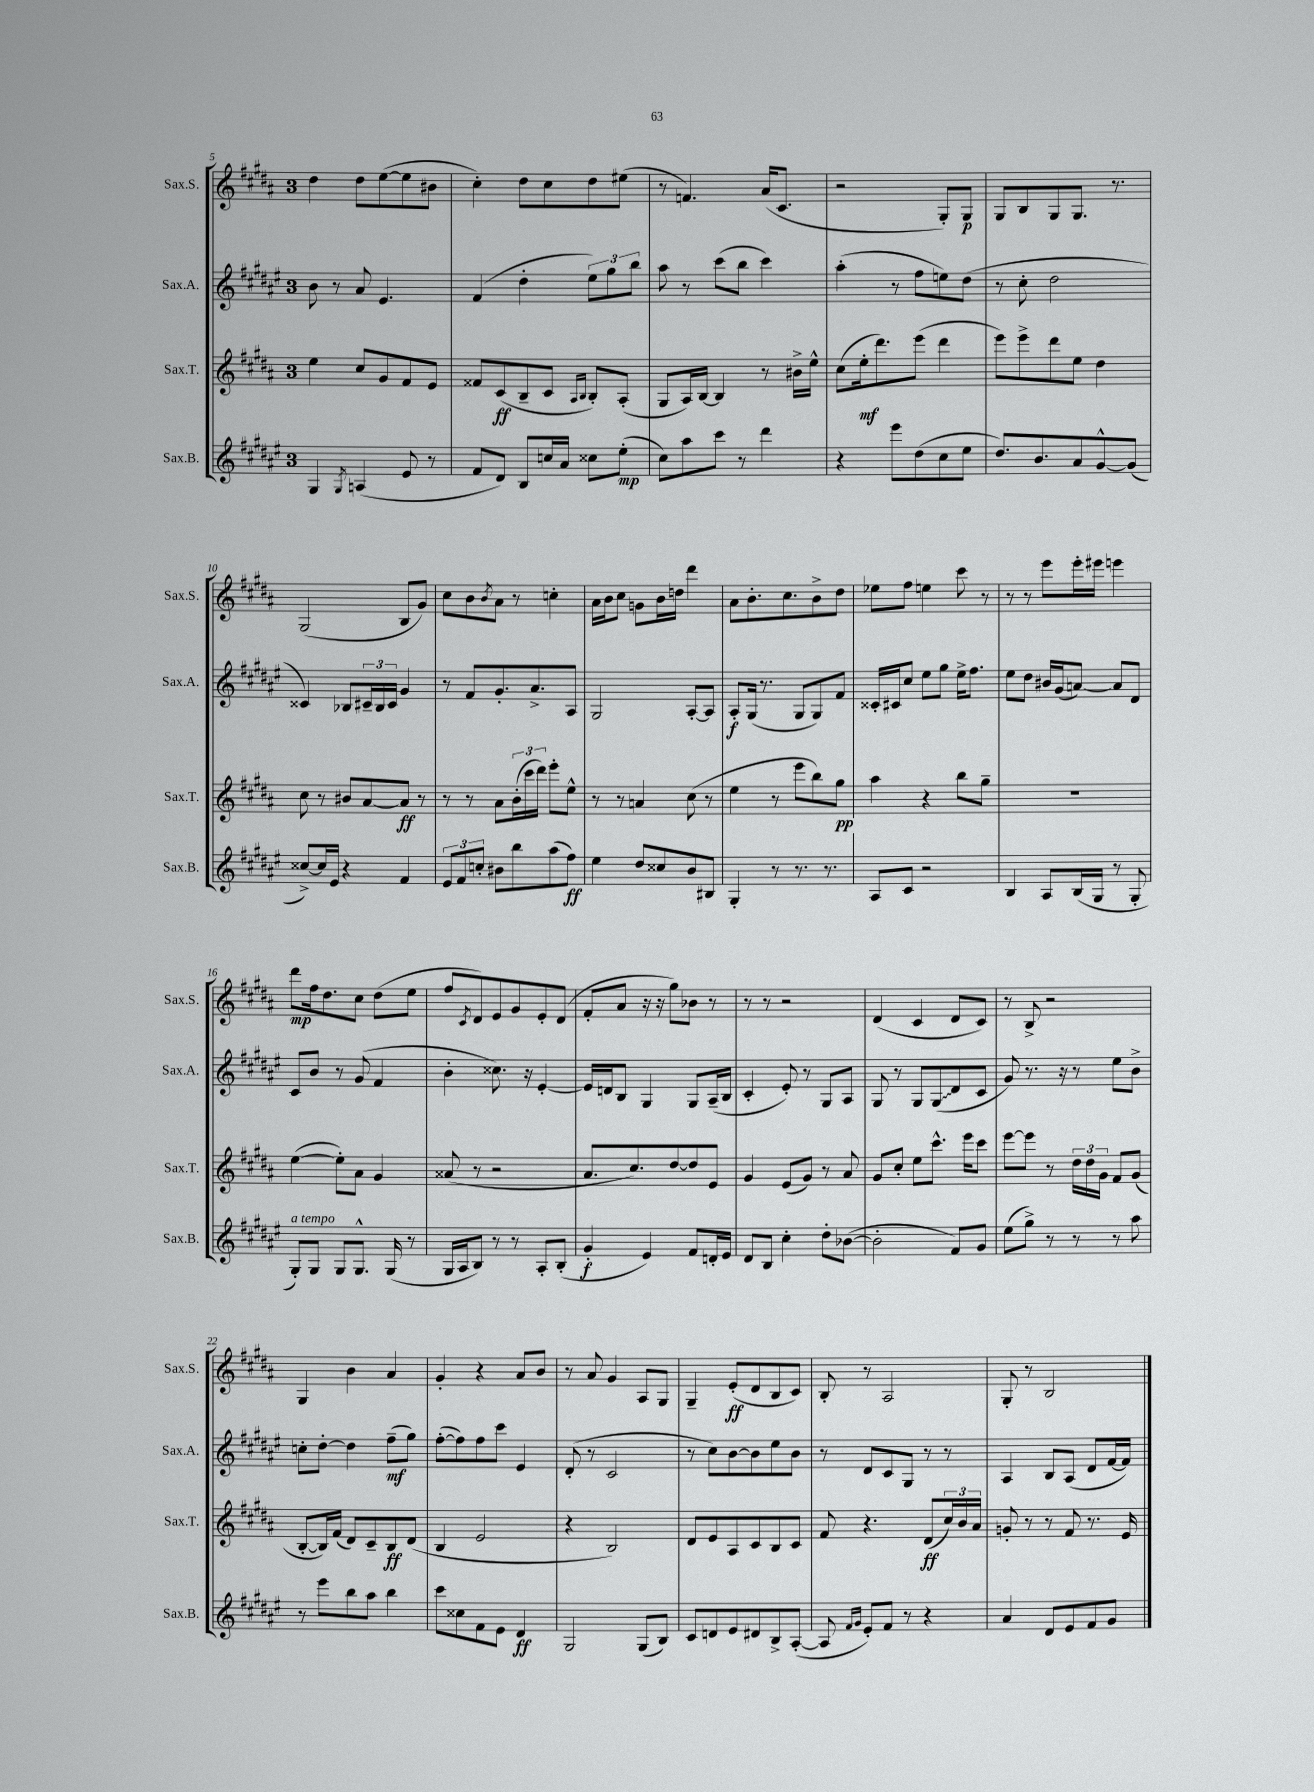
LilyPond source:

<<
\new StaffGroup <<
\new Staff = "s0" \with { instrumentName = "Sax.S." shortInstrumentName = "Sax.S." } {
    \clef treble \key b \major \once \override Staff.TimeSignature.style = #'single-digit \time 3/4
    dis''4 dis''8 e''8~( e''8 bis'8 |
    cis''4-.) dis''8 cis''8 dis''8 eis''8( |
    r8 f'4.) ais'16( cis'8. |
    r2 gis8-.) gis8\p |
    gis8 b8 gis8 gis8. r8. |
    gis2( b8 gis'8) |
    cis''8 b'8 \acciaccatura { b'8 } ais'8 r8 c''4-. |
    ais'16 b'16 cis''8 g'8 b'16 d''16 dis'''4 |
    ais'8 b'8.-. cis''8. b'8-> dis''8 |
    ees''8 fis''8 e''4 cis'''8 r8 |
    r8 r8 e'''8 e'''16-. eis'''16 e'''4 |
    dis'''8\mp fis''16 dis''8. cis''8 dis''8( e''8 |
    fis''8 \acciaccatura { cis'8 } dis'8) e'8 gis'8 e'8-. dis'8( |
    fis'8-. ais'8 r16 r16 gis''8) bes'8 r8 |
    r8 r8 r2 |
    dis'4( cis'4 dis'8 cis'8) |
    r8 b8-> r2 |
    gis4 b'4 ais'4 |
    gis'4-. r4 ais'8 b'8 |
    r8 ais'8 gis'4 ais8 gis8 |
    gis4-- e'8-.\ff( dis'8 b8 cis'8) |
    b8-. r8 ais2 |
    gis8-. r8 b2 \bar "|." |
}
\new Staff = "s1" \with { instrumentName = "Sax.A." shortInstrumentName = "Sax.A." } {
    \clef treble \key fis \major \once \override Staff.TimeSignature.style = #'single-digit \time 3/4
    b'8 r8 ais'8 eis'4. |
    fis'4( dis''4-. \tuplet 3/2 { eis''8) gis''8 b''8 } |
    ais''8 r8 cis'''8( b''8 cis'''4) |
    ais''4-.( r8 fis''8 e''8) dis''8( |
    r8 cis''8-. dis''2 |
    cisis'4) bes8 \tuplet 3/2 { cis'16-- bes16 cis'16 } gis'4 |
    r8 fis'8 gis'8.-. ais'8.-> ais8 |
    gis2 ais8~-. ais8 |
    ais8-.\f gis16( r8. gis8 gis8) fis'8 |
    cisis'16-. cis'16 cis''8 eis''8 gis''8 eis''16-> fis''8. |
    eis''8 dis''8 bis'16 gis'16( a'8~) a'8 dis'8 |
    cis'8 b'8 r8 gis'8( fis'4 |
    b'4-. cisis''8.) r16 eis'4~-. |
    eis'16 d'16 b8 gis4 gis8 ais16--( b16 |
    cis'4-. eis'8-.) r8 gis8 ais8 |
    gis8 r8 gis8 \once \override Glissando.style = #'zigzag gis8\glissando( dis'8 cis'8 |
    gis'8) r8. r16 r8 eis''8 b'8-> |
    c''8-. dis''8~-. dis''4 fis''8--\mf( gis''8) |
    fis''8~-.( fis''8) fis''8 cis'''8 eis'4 |
    dis'8-.( r8 cis'2 |
    r8 cis''8) b'8~ b'8 eis''8 b'8 |
    r8 dis'8 cis'8 gis8 r8 r8 |
    ais4 b8 ais8( dis'8 fis'16~ fis'16) \bar "|." |
}
\new Staff = "s2" \with { instrumentName = "Sax.T." shortInstrumentName = "Sax.T." } {
    \clef treble \key b \major \once \override Staff.TimeSignature.style = #'single-digit \time 3/4
    e''4 cis''8 gis'8 fis'8 e'8 |
    fisis'8 cis'8\ff( b8-- cis'8 \grace { ais16 b16 } b8-.) ais8-.( |
    gis8 ais16) b16~ b4 r8 bis'16-> e''16-^ |
    cis''8( e''16-.\mf dis'''8.) e'''8( dis'''4 |
    e'''8) e'''8-> dis'''8 e''8 dis''4 |
    cis''8 r8 bis'8 ais'8~ ais'8\ff r8 |
    r8 r8 ais'8 \tuplet 3/2 { b'16-.( cis'''16 dis'''16) } e'''8-. e''8-^ |
    r8 r8 a'4 cis''8( r8 |
    e''4 r8 e'''8 b''8) gis''8\pp |
    ais''4 r4 b''8 gis''8-- |
    R2. |
    e''4~( e''8-.) ais'8 gis'4 |
    aisis'8( r8 r2 |
    ais'8. cis''8.) dis''8~ dis''8 e'8 |
    gis'4 e'8( gis'8) r8 ais'8 |
    gis'8 cis''8-. e''8 cis'''8.-^ e'''16 cis'''8 |
    e'''8~ e'''8 r8 \tuplet 3/2 { dis''16 dis''16 gis'16 } fis'8 gis'8( |
    b8~-. b16) fis'16( dis'8) cis'8-- b8\ff dis'8( |
    b4 e'2 |
    r4 b2) |
    dis'8 e'8 ais8 cis'8 b8 cis'8 |
    fis'8 r4. dis'8\ff( \tuplet 3/2 { cis''16) b'16 ais'16 } |
    g'8-. r8 r8 fis'8 r8. e'16 \bar "|." |
}
\new Staff = "s3" \with { instrumentName = "Sax.B." shortInstrumentName = "Sax.B." } {
    \clef treble \key fis \major \once \override Staff.TimeSignature.style = #'single-digit \time 3/4
    gis4 \acciaccatura { gis8 } a4( eis'8 r8 |
    fis'8 dis'8) b8 c''16 ais'16 cisis''8 eis''8-.\mp( |
    cis''8) ais''8 cis'''8 r8 dis'''4 |
    r4 eis'''8 dis''8( cis''8 eis''8 |
    dis''8.) b'8. ais'8 gis'8~-^ gis'8( |
    cisis''8~->) cisis''16 eis'16 r4 fis'4 |
    \tuplet 3/2 { eis'8 fis'8 c''8-. } bis'8 b''8 ais''8( fis''8\ff) |
    eis''4 dis''8 cisis''8 b'8 bis8 |
    gis4-. r8 r8. r8. |
    ais8 cis'8 r2 |
    b4 ais8 b16( gis16 r8 gis8-. |
    gis8-.^\markup { \italic "a tempo" }) gis8 gis8 gis8.-^ gis16( r8 |
    gis16 ais16 b8) r8 r8 ais8-. b8-.( |
    gis'4-.\f eis'4) fis'8 d'16-. eis'16 |
    dis'8 b8 cis''4-. dis''8-. bes'8~( |
    bes'2-. fis'8) gis'8 |
    eis''8( gis''8->) r8 r8 r8 ais''8 |
    r8 eis'''8 b''8 ais''8 b''4 |
    cis'''8 cisis''8 fis'8 eis'8 dis'4\ff |
    gis2 gis8( b8) |
    cis'8 d'8 eis'8 dis'8 b8-> ais8~-.( |
    ais8 \grace { fis'16 gis'16 } eis'8-.) fis'8 r8 r4 |
    ais'4 dis'8 eis'8 fis'8 gis'8 \bar "|." |
}
>>
>>
\layout { \context { \Score currentBarNumber = #5 } }
